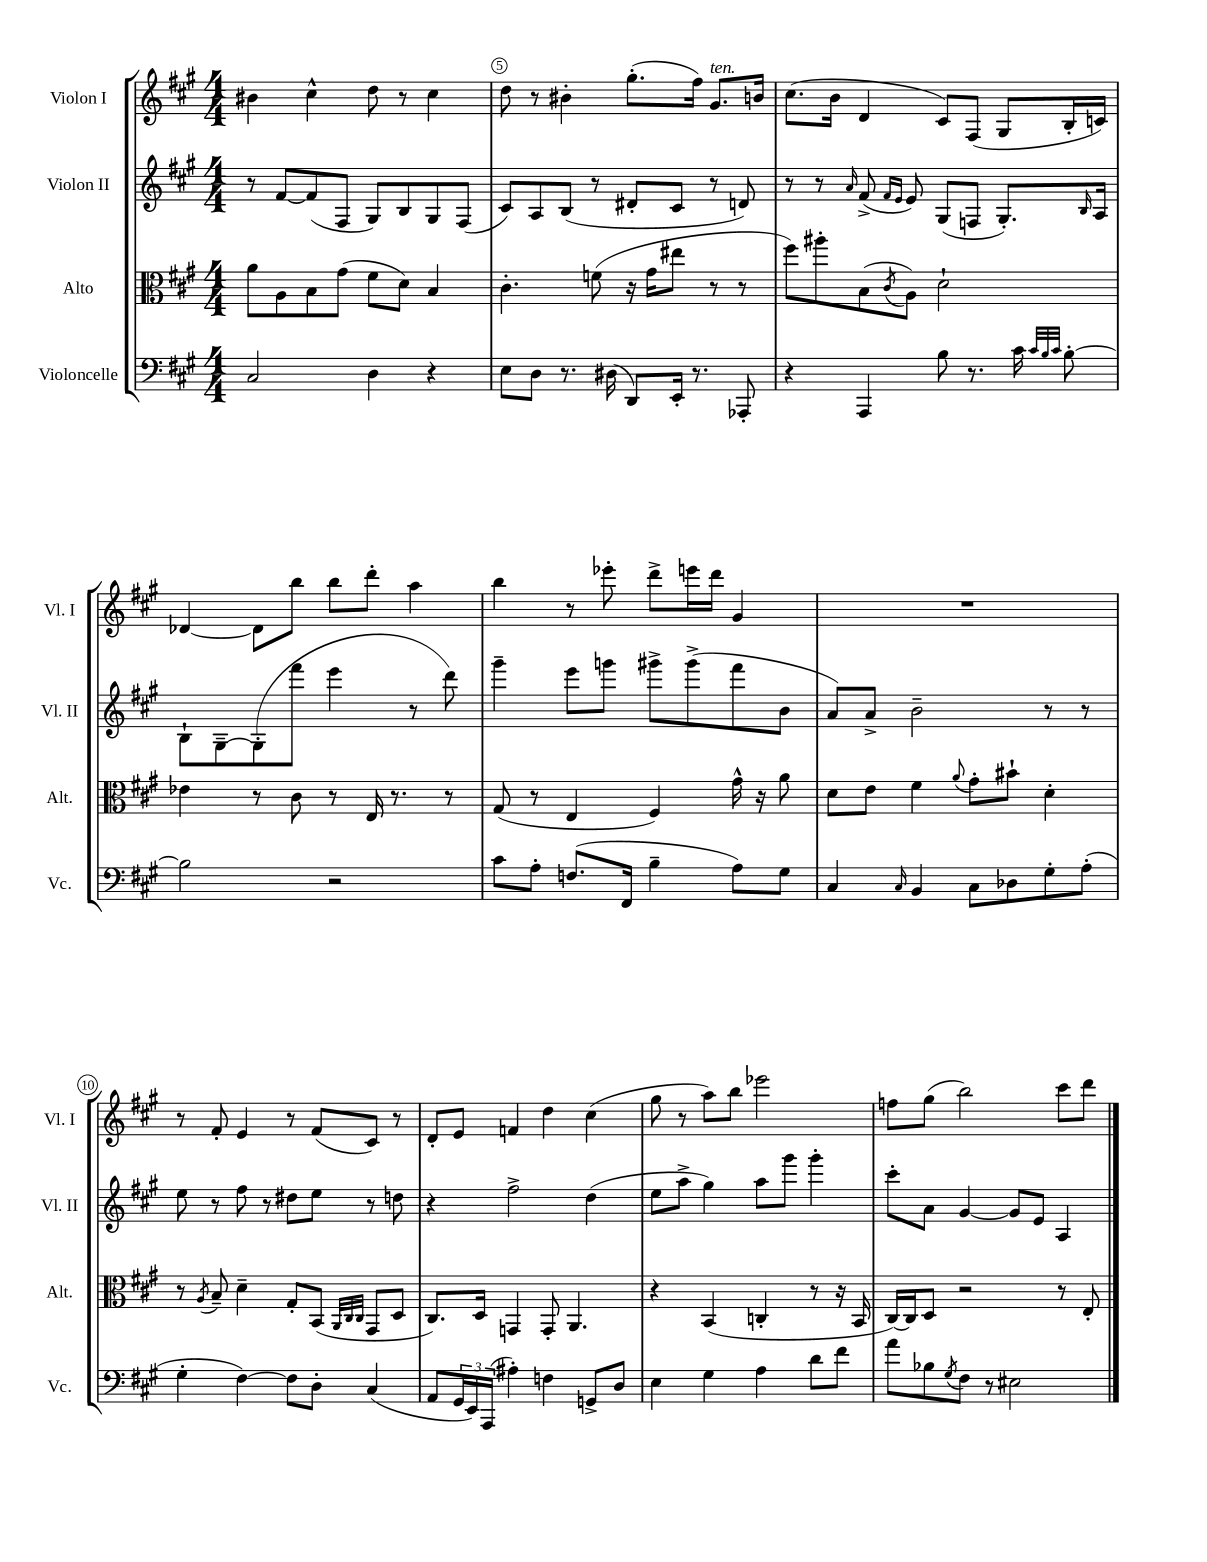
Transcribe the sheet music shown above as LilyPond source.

<<
\new StaffGroup <<
\new Staff = "s0" \with { instrumentName = "Violon I" shortInstrumentName = "Vl. I" } {
    \clef treble \key a \major \numericTimeSignature \time 4/4
    bis'4 cis''4-^ d''8 r8 cis''4 |
    d''8 r8 bis'4-. gis''8.-.( fis''16) gis'8.^\markup { \italic "ten." } b'16 |
    cis''8.( b'16 d'4 cis'8) fis8( gis8 b16-. c'16) |
    des'4~ des'8 b''8 b''8 d'''8-. a''4 |
    b''4 r8 ees'''8-. d'''8-> e'''16 d'''16 gis'4 |
    R1 |
    r8 fis'8-. e'4 r8 fis'8( cis'8) r8 |
    d'8-. e'8 f'4 d''4 cis''4( |
    gis''8 r8 a''8) b''8 ees'''2 |
    f''8 gis''8( b''2) cis'''8 d'''8 \bar "|." |
}
\new Staff = "s1" \with { instrumentName = "Violon II" shortInstrumentName = "Vl. II" } {
    \clef treble \key a \major \numericTimeSignature \time 4/4
    r8 fis'8~ fis'8( fis8 gis8) b8 gis8 fis8( |
    cis'8) a8 b8( r8 dis'8-. cis'8 r8 d'8) |
    r8 r8 \grace { a'16 } fis'8->( \grace { fis'16 e'16 } e'8) gis8( f8 gis8.-.) \grace { b16 } a16 |
    b8-! gis8~-- gis8-.( fis'''8 e'''4 r8 d'''8) |
    gis'''4-- e'''8 g'''8 gis'''8-> gis'''8->( fis'''8 b'8 |
    a'8) a'8-> b'2-- r8 r8 |
    e''8 r8 fis''8 r8 dis''8 e''8 r8 d''8 |
    r4 fis''2-> d''4( |
    e''8 a''8-> gis''4) a''8 gis'''8 gis'''4-. |
    cis'''8-. a'8 gis'4~ gis'8 e'8 a4 \bar "|." |
}
\new Staff = "s2" \with { instrumentName = "Alto" shortInstrumentName = "Alt." } {
    \clef alto \key a \major \numericTimeSignature \time 4/4
    a'8 a8 b8 gis'8( fis'8 d'8) b4 |
    cis'4.-. f'8( r16 gis'16 eis''8 r8 r8 |
    fis''8) ais''8-. b8( \acciaccatura { cis'8 } a8) d'2-! |
    ees'4 r8 cis'8 r8 e16 r8. r8 |
    gis8( r8 e4 fis4) gis'16-^ r16 a'8 |
    d'8 e'8 fis'4 \appoggiatura { a'8 } gis'8-. bis'8-! d'4-. |
    r8 \acciaccatura { a8 } b8-- d'4-- gis8-. b,8( \grace { a,32 cis32 cis32 } gis,8 d8 |
    cis8.) d16 g,4 g,8-. a,4. |
    r4 b,4( c4-. r8 r16 b,16 |
    cis16~) cis16 d8 r2 r8 e8-. \bar "|." |
}
\new Staff = "s3" \with { instrumentName = "Violoncelle" shortInstrumentName = "Vc." } {
    \clef bass \key a \major \numericTimeSignature \time 4/4
    cis2 d4 r4 |
    e8 d8 r8. dis16( d,8) e,16-. r8. aes,,8-. |
    r4 a,,4 b8 r8. cis'16 \grace { cis'32 b32 cis'32 } b8~-. |
    b2 r2 |
    cis'8 a8-. f8.( fis,16 b4-- a8) gis8 |
    cis4 \grace { cis16 } b,4 cis8 des8 gis8-. a8-.( |
    gis4-. fis4~) fis8 d8-. cis4( |
    a,8 \tuplet 3/2 { gis,16 e,16) a,,16( } ais4-.) f4 g,8-> d8 |
    e4 gis4 a4 d'8 fis'8 |
    a'8 bes8 \acciaccatura { gis8 } fis8 r8 eis2 \bar "|." |
}
>>
>>
\layout { \context { \Score currentBarNumber = #4 \override BarNumber.break-visibility = ##(#f #t #t) barNumberVisibility = #(every-nth-bar-number-visible 5) \override BarNumber.stencil = #(make-stencil-circler 0.1 0.3 ly:text-interface::print) } }
